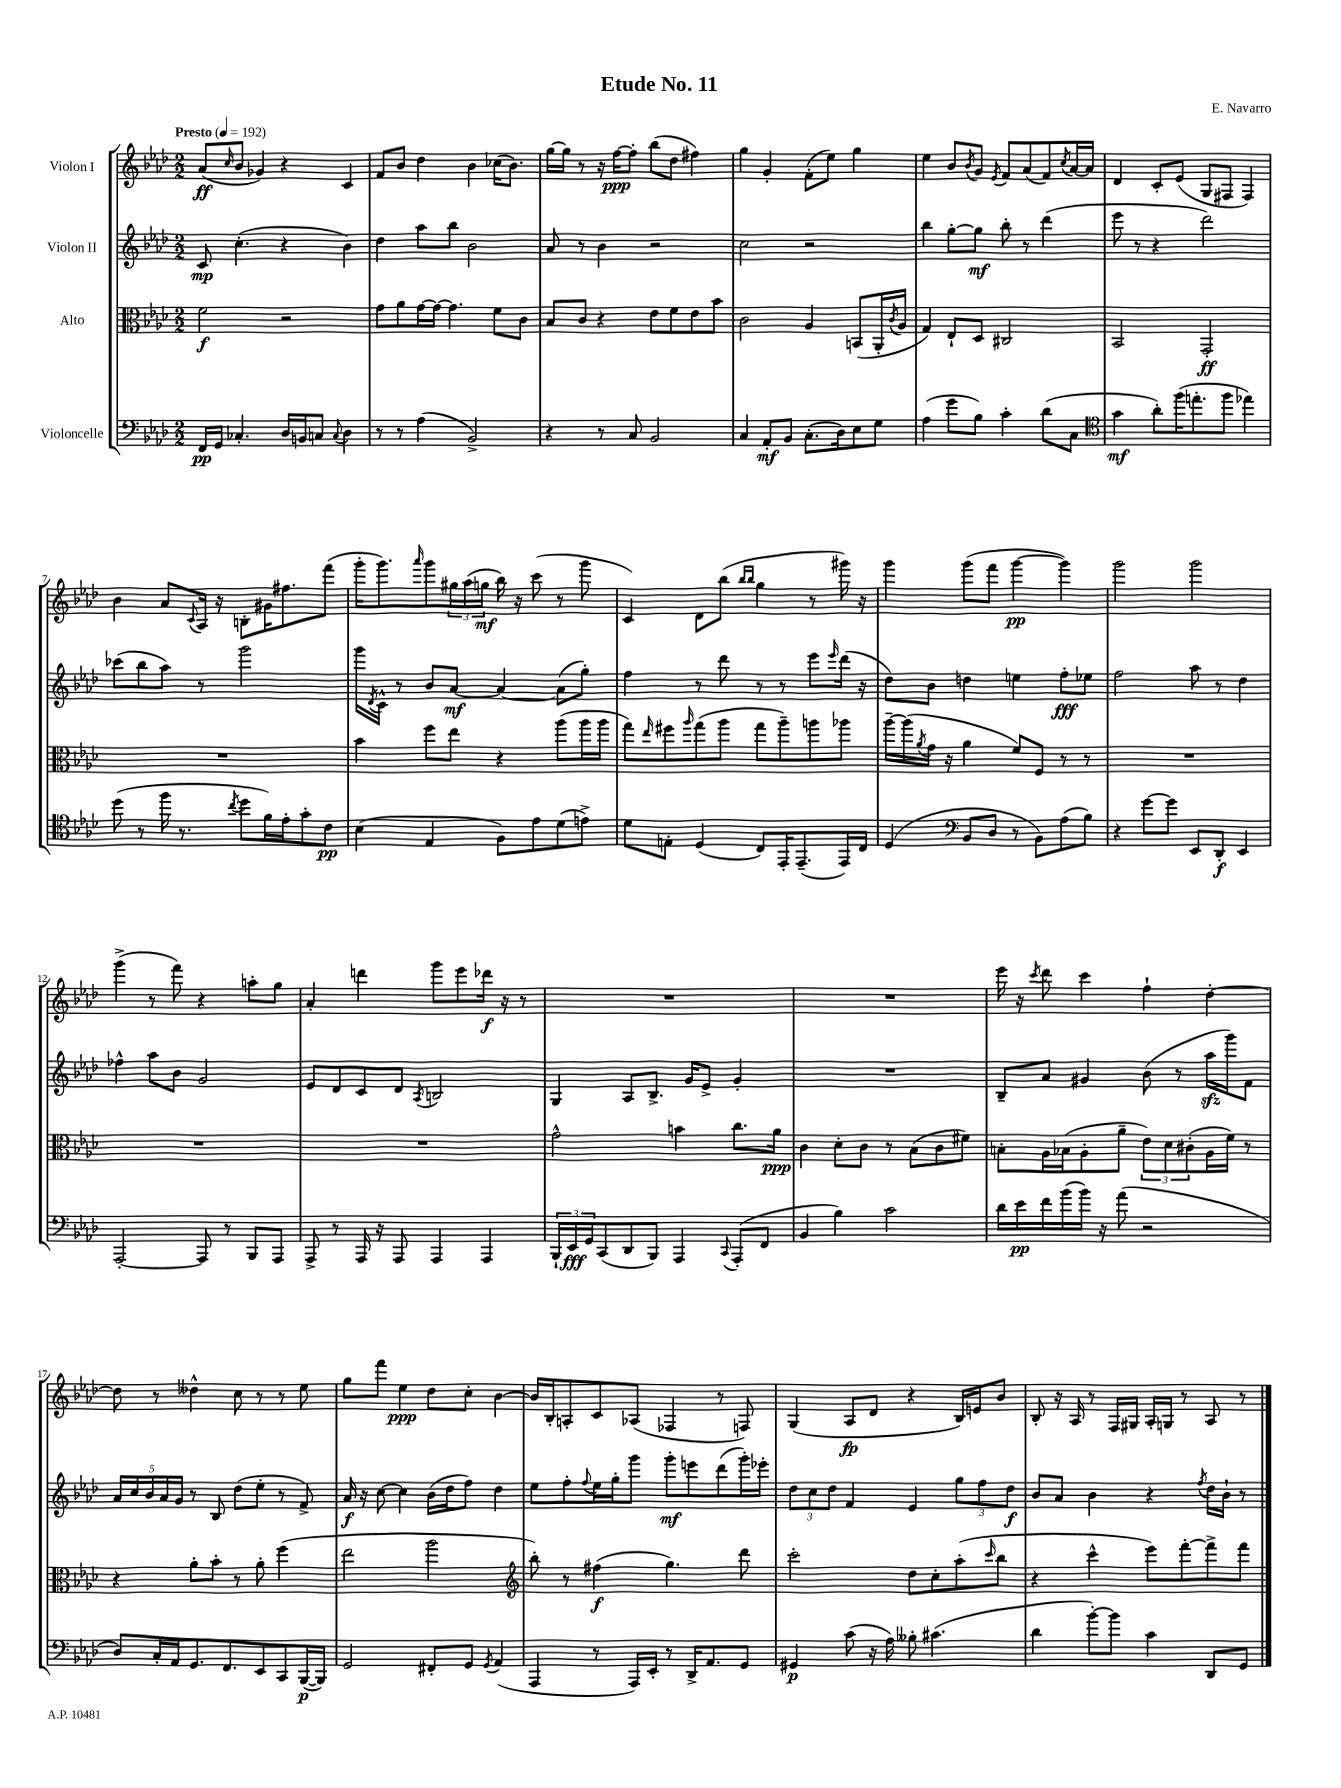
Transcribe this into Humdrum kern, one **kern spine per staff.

**kern	**kern	**kern	**kern
*staff4	*staff3	*staff2	*staff1
*clefF4	*clefC3	*clefG2	*clefG2
*k[b-e-a-d-]	*k[b-e-a-d-]	*k[b-e-a-d-]	*k[b-e-a-d-]
*M2/2	*M2/2	*M2/2	*M2/2
*MM192	*MM192	*MM192	*MM192
16FF/LL	2f\	8c/	(8a-/L
16GG/JJ	.	.	.
.	.	.	16qqcc/
4.C-'/	.	(4.cc'\	8b-/J
.	.	.	4g-/)
16D-/LL	2r	4r	4r
16BB/J	.	.	.
8C/J	.	.	.
8qqC/	.	.	.
4D-\	.	4b-\)	4c/
=	=	=	=
8r	8g\L	4dd-\	8f/L
8r	8a-\	.	8b-/J
(4A-\	[16g\L	8aa-\L	4dd-\
.	16g\_JJ	.	.
.	4.g\]	8bb-\J	.
2BB-^/)	.	2b-\	4b-\
.	8f\L	.	(16cc-\LK
.	.	.	8.b-\J)
.	8c\J	.	.
=	=	=	=
4r	8B-/L	8a-/	[16gg\LL
.	.	.	16gg\]JJ
.	8c/J	8r	8r
8r	4r	4b-\	16r
.	.	.	[16ff\LK
8C/	.	.	8ff'\]J
2BB-/	8e-\L	2r	(8bb-\L
.	8f\	.	8dd-\J
.	8e-\	.	4ff#\)
.	8b-\J	.	.
=	=	=	=
4C/	2c\	2cc\	4gg\
8AA-'/L	.	.	4g'/
8BB-/J	.	.	.
(8.C'\L	4A-/	2r	(8f'\L
.	.	.	8ee-\J)
16D-\k)	.	.	.
8E-\	(8BB/L	.	4gg\
8G\J	16AA-'/L	.	.
.	8qc/	.	.
.	16A-/JJ	.	.
=	=	=	=
(4A-\	4G/)	4bb-\	4ee-\
8g\L	8E-`/L	[8gg'\L	8b-/L
.	.	.	8qb-/
8B-\J)	8D-/J	8gg\]J	8g/J
.	.	.	8qe-/
4c'\	2C#/	8bb-'\	8f/L
.	.	8r	(8a-/
(8d-\L	.	(4ddd-\	8f/)
.	.	.	8qcc/
8C\J	.	.	[16a-/L
.	.	.	16a-/]JJ
=	=	=	=
*clefC4	*	*	*
4g\	2BB-/	8eee-\	4d-/
.	.	8r	.
8a-'\L)	.	4r	8c'/L
(16ff\K	.	.	(8e-/J
8.ee'\	.	.	.
.	2GG'/	2ddd-\)	8G/L
8ff\J	.	.	8F#/J
4ee-\)	.	.	4F#/)
=	=	=	=
(8dd-\	1r	(8ccc-\L	4b-\
8r	.	8bb-\	.
16ff\	.	8aa-\J)	8a-/L
8.r	.	.	.
.	.	.	8qqc/
.	.	8r	16A-/Jk
.	.	.	16r
8qcc/	.	.	.
8dd-\L	.	2ggg\	8B'\L
16f\L)	.	.	16g#\K
16e-'\J	.	.	8.ff#\
8g'\	.	.	.
8c\J	.	.	(8fff\J
=	=	=	=
(4B-\	4b-\	16ggg\LL	16ggg'\LK
.	.	8qd-/	.
.	.	16c^^\JJ	8.ggg\)
.	.	8r	.
.	.	.	16qqaaa-/
4E-/	8ff\L	8b-/L	8ggg\
.	8ee-\J	[8a-/J	24gg#\L
.	.	.	(24aa-\
.	.	.	24gg\JJ
8F\L)	4r	4a-/_	16bb-\)
.	.	.	16r
8e-\	.	.	(8ccc\
(8d-\	(8aa-\L	(8a-\]L	8r
8e^\J)	16aa-\L	8gg'\J)	8ggg\
.	16aa-\JJ	.	.
=	=	=	=
8d-\L	8gg\L)	4ff\	4c/)
.	16qqee-/	.	.
8E'\J	8ff#\	.	.
.	16qqaa-/	.	.
(4D-/	(8gg\	8r	8d-\L
.	8aa-\J	8ddd-\	(8bb-\J
.	.	.	16qqbb-/LL
.	.	.	16qqbb-/JJ
8C/L)	8gg\L	8r	4gg\
16EE-'/K	8aa-~\)	8r	.
(8.EE-~/	.	.	.
.	8aa\	8eee-\L	8r
.	.	16qqeee-/	.
16EE-/L)	8aa-\J	(16ddd-\Jk	16ggg#\)
16C/JJ	.	16r	16r
=	=	=	=
(4D-/	[16aa-~\LL	8dd-\L)	4ggg\
.	(16aa-\]	.	.
.	8qa-/	.	.
.	16g\JJ	8b-\J	.
.	16r	.	.
*clefF4	*	*	*
8BB-/L	4a-\	4dd\	(8ggg\L
8D-/J	.	.	8fff\J
8r	8f/L)	4ee\	[4ggg\
8BB-\L)	8F/J	.	.
(8A-\	8r	8ff'\L	4ggg\])
8B-\J)	8r	8ee-\J	.
=	=	=	=
4r	1r	2ff\	2ggg\
[8g\L	.	.	.
8g\]J	.	.	.
8EE-/L	.	8aa-\	2ggg\
8DD-'/J	.	8r	.
4EE-/	.	4dd-\	.
=	=	=	=
[2AAA-'/	1r	4ff-^^\	(4ggg^\
.	.	8aa-\L	8r
.	.	8b-\J	8fff\)
8AAA-/]	.	2g/	4r
8r	.	.	.
8BBB-/L	.	.	8aa'\L
8AAA-/J	.	.	8gg\J
=	=	=	=
8AAA-^/	1r	8e-/L	4a-'/
8r	.	8d-/	.
16AAA-/	.	8c/	4ddd\
16r	.	.	.
8AAA-/	.	8d-/J	.
.	.	8qA-/	.
4AAA-/	.	2B/	8ggg\L
.	.	.	8eee-\
4AAA-/	.	.	16ddd-\Jk
.	.	.	16r
.	.	.	8r
=	=	=	=
24BBB-`/LL	2g^^\	4G/	1r
24EE-/	.	.	.
24GG/J	.	.	.
(8CC/	.	.	.
8DD-/	.	8A-/L	.
8BBB-/J)	.	8.B-^/J	.
4AAA-/	4b\	.	.
.	.	16g/LK	.
.	.	8e-^/J	.
8qqCC/	.	.	.
(8AAA-'/L	8.cc\L	4g'/	.
8FF/J	.	.	.
.	16a-\Jk	.	.
=	=	=	=
4BB-/	4c\	1r	1r
4B-\)	8d-'\L	.	.
.	8c\J	.	.
2c\	8r	.	.
.	(8B-\L	.	.
.	8c\	.	.
.	8f#\J)	.	.
=	=	=	=
16d-\LL	8B'\L	8B-~/L	16eee-\
16e-\	.	.	16r
.	.	.	8qccc/
16f\	16A-\L	8a-/J	8ddd-\
(16b-\	(16B-\J	.	.
16b-\JJ)	8A-'\	4g#/	4ccc\
16r	.	.	.
(8a-\	8a-~\J	.	.
2r	12e-\L)	(8b-\	4ff`\
.	12d-\	.	.
.	.	8r	.
.	(12c#'\	.	.
.	16A-\L	16aa-\LL	[4dd-'\
.	16f\JJ)	16ggg\J)	.
.	8r	8f\J	.
=	=	=	=
8D-/L)	4r	20a-/LL	8dd-\]
.	.	20cc/	.
.	.	20b-/	.
16C'/L	.	.	8r
.	.	20a-/	.
16AA-/J	.	.	.
.	.	20g/JJ	.
8.GG/	8a-'\L	8r	4dd--^^\
.	8b-'\J	8B-/	.
8.FF/	.	.	.
.	8r	(8dd-\L	8cc\
8EE-/	8a-'\	8ee-'\J	8r
8CC/	(4ff\	8r	8r
([16BBB-/L	.	8f^/)	8ee-\
16BBB-/]JJ)	.	.	.
=	=	=	=
2GG/	2ee-\	16a-/	8gg\L
.	.	16r	.
.	.	[8cc\	8fff\J
.	.	4cc\]	4ee-\
8FF#'/L	2aa-\	(16b-\LL	8dd-\L
.	.	16dd-\J	.
8GG/J	.	8ff\J)	8cc'\J
8qGG/	.	.	.
(4AA-/	.	4dd-\	[4b-\
=	=	=	=
*	*clefG2	*	*
4AAA-/	8bb-'\)	8ee-\L	16b-/]LL
.	.	.	16B-'/J
.	8r	8ff'\	8A'/
.	.	8qqff/	.
8r	(4ff#\	16ee-\L	8c/
.	.	16gg'\J	.
16AAA-/LL)	.	8ggg\J	(8A-/J
16EE-'/JJ	.	.	.
8r	4.gg\)	8ggg'\L	4F-/
16DD-^/LK	.	8eee\	.
8.AA-/	.	.	.
.	.	(8ddd-\	8r
8GG/J	8ddd-\	16ggg'\L)	8F/)
.	.	16eee-'\JJ	.
=	=	=	=
4GG#/	2ccc'\	12dd-\L	(4G/
.	.	12cc\	.
.	.	12dd-\J	.
(8c\	.	4f/	8A-/L
16r	.	.	8d-/J
16A-\)	.	.	.
8B--'\	8dd-\L	4e-/	4r
(4.c#\	8cc'\	.	.
.	(8aa-'\	12gg\L	16B-/LL)
.	.	.	16e/J
.	.	12ff\	.
.	16qqccc/	.	.
.	8bb-\J	.	8b-/J
.	.	12dd-\J	.
=	=	=	=
4d-\	4r	8b-/L	8B-'/
.	.	8a-/J	16r
.	.	.	16A-/
[8b-'\L)	4ccc^^\	4b-\	8r
8b-\]J	.	.	16F/LL
.	.	.	16G#/JJ
4c\	8eee-\L)	4r	16A-'/LL
.	.	.	16G/JJ
.	[8fff'\	.	8r
.	.	8qff/	.
8DD-/L	8fff^\]	16dd-\LL	8A-/
.	.	16b-`\JJ	.
8GG/J	8fff\J	8r	8r
==	==	==	==
*-	*-	*-	*-
